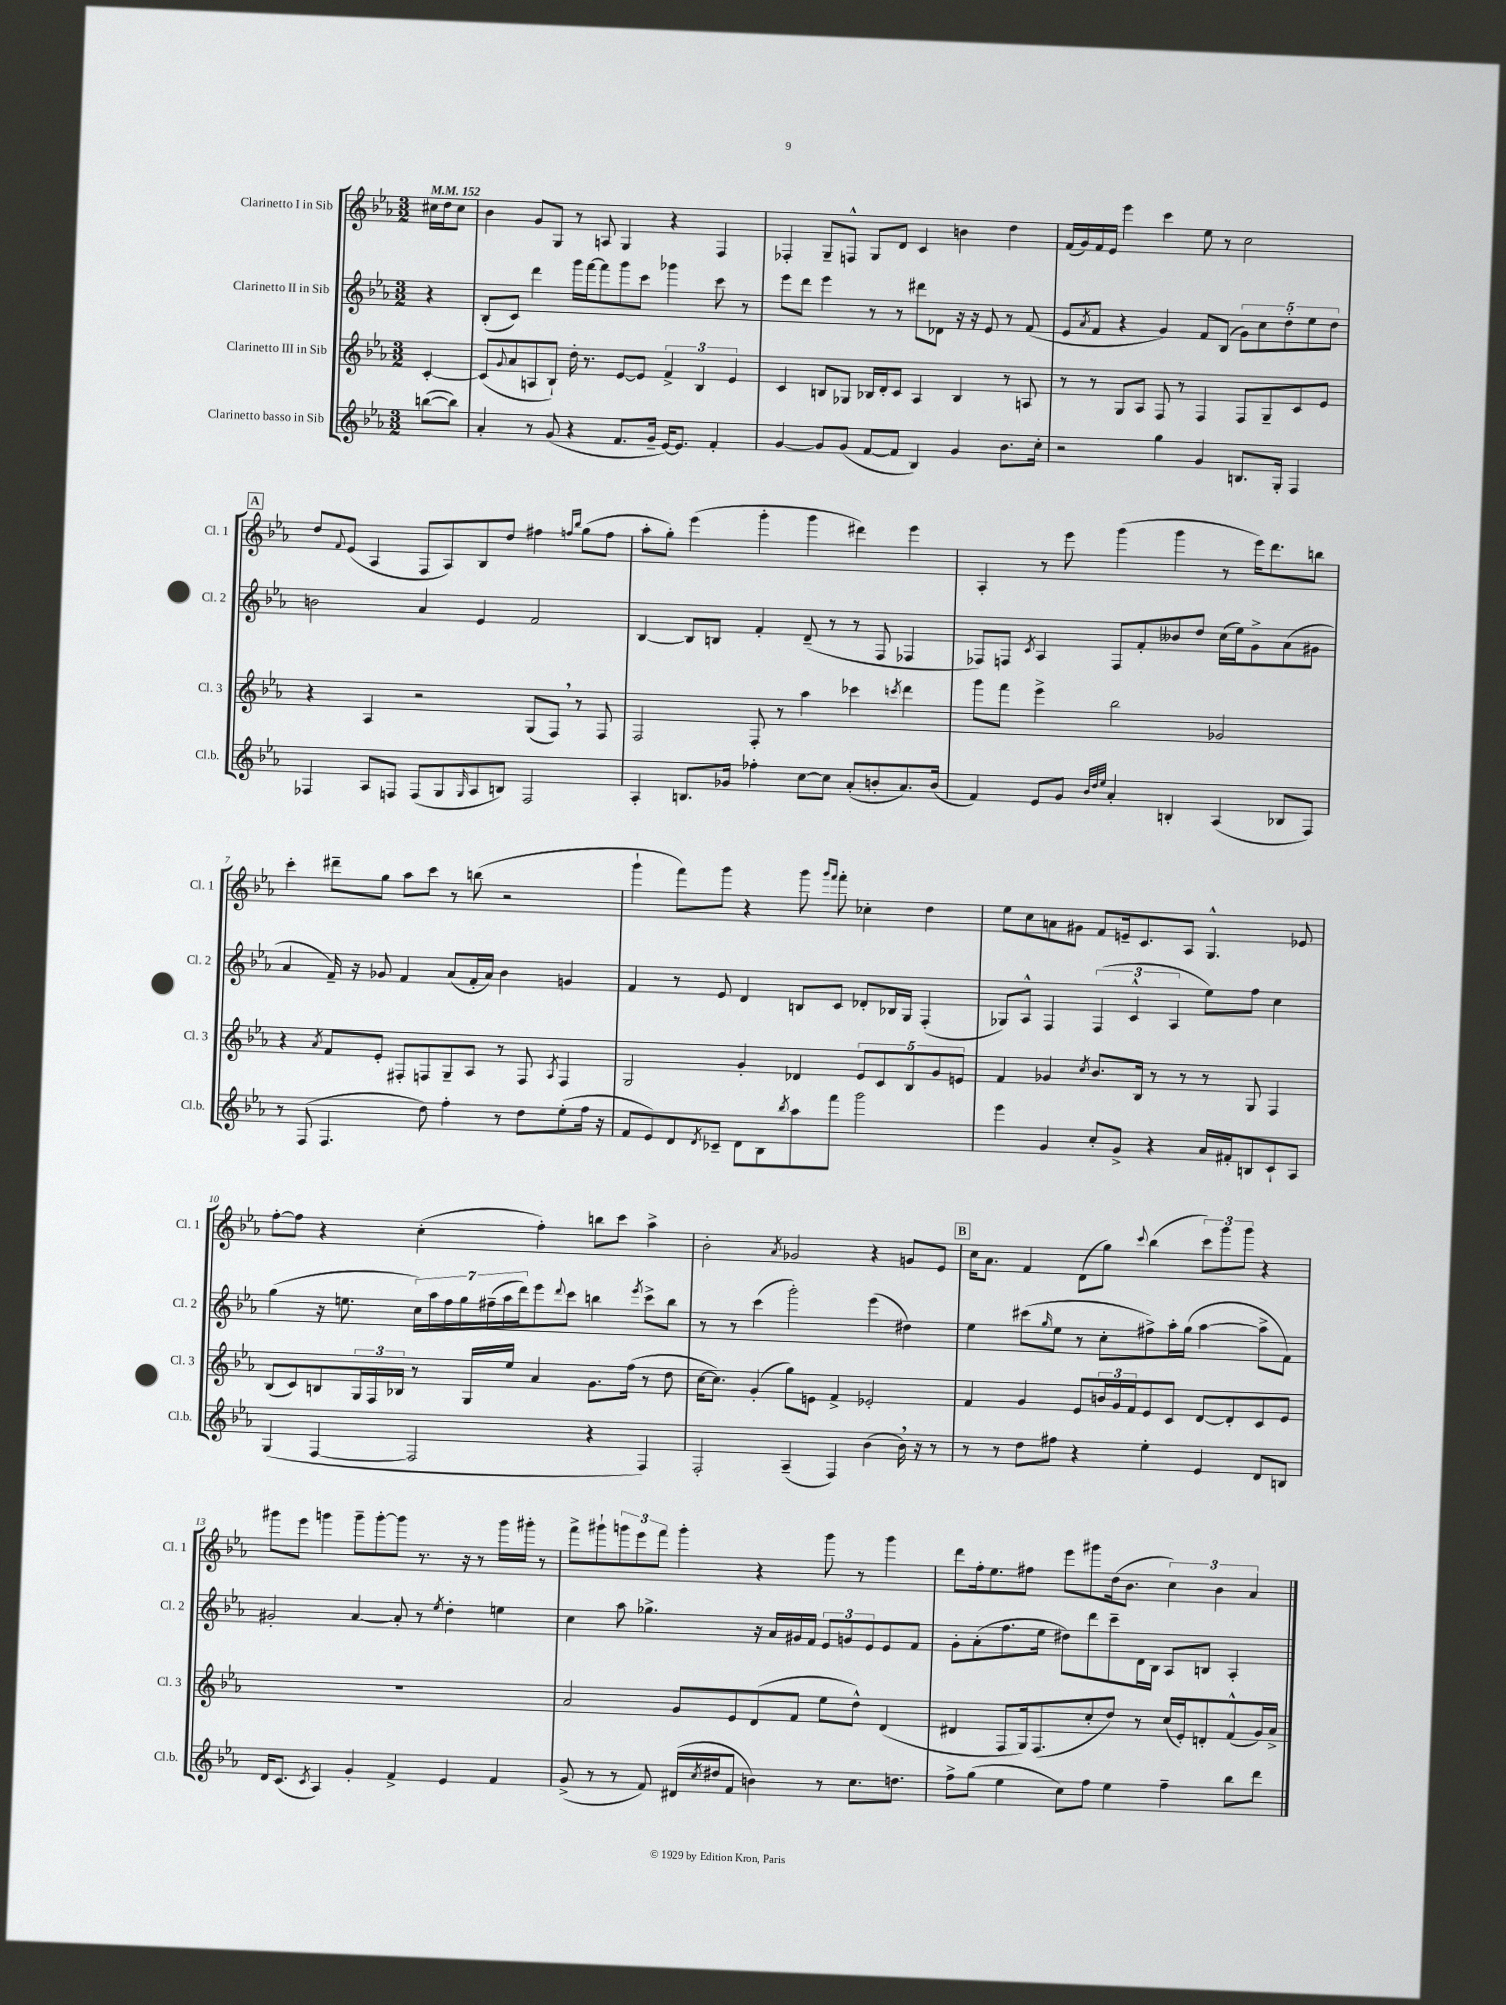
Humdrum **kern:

**kern	**kern	**kern	**kern
*staff4	*staff3	*staff2	*staff1
*clefG2	*clefG2	*clefG2	*clefG2
*k[b-e-a-]	*k[b-e-a-]	*k[b-e-a-]	*k[b-e-a-]
*M3/2	*M3/2	*M3/2	*M3/2
*MM152	*MM152	*MM152	*MM152
([8bb\L	[4c'/	4r	16cc#\LL
.	.	.	16dd\J
8bb\]J)	.	.	8cc#\J
=	=	=	=
4a-'/	(8c/]L	(8B-'/L	4b-\
.	8qqg/	.	.
.	8a-/	8c/J)	.
8r	8A/	4ddd\	8g/L
(8g/	8B-`/J)	.	8G/J
4r	16dd'\	16ggg\LL	8r
.	8.r	[16fff\J	.
.	.	8fff\]	8A/
8.f/L	[8e-/L	8ggg\	4G/
.	8e-/]J	8ccc\J	.
16g~/Jk	.	.	.
[16e-/LK)	6f^/	4ggg-\	4r
8.e-/]J	.	.	.
.	6B-/	.	.
4f'/	.	8ccc\	4F/
.	6e-/	.	.
.	.	8r	.
=	=	=	=
[4g/	4c/	8eee-\L	4F-'/
.	.	8ddd\J	.
8g/]L	8B/L	4eee-\	8G~/L
(8g/J	8G-/J	.	8F^^/J
[8f/L	16B-/LL	8r	8G/L
.	16d'/J	.	.
8f/]J	8c/J	8r	8d/J
4B-/)	4A-/	8ddd#\L	4c/
.	.	8d-\J	.
4g/	4B-/	16r	4b\
.	.	16r	.
.	.	8e-/	.
8.b-\L	8r	8r	4dd\
.	8A/	(8f/	.
16cc'\Jk	.	.	.
=	=	=	=
2r	8r	8e-/L	(16f/LL
.	.	.	16g/)
.	.	8qa-/	.
.	8r	8f/J	16f/
.	.	.	16e-/JJ
.	8G/L	4r	4eee-\
.	8A-/J	.	.
4gg\	8F/	4g/)	4ccc\
.	8r	.	.
4g/	4F/	8f/L	8ee-\
.	.	(8B-/J	8r
8.B/L	8F/L	10g\L)	2cc\
.	.	10cc\	.
.	8G~/	.	.
16G'/Jk	.	.	.
.	.	10dd'\	.
4F/	8c/	.	.
.	.	10ee-\	.
.	8e-/J	.	.
.	.	10dd\J	.
=	=	=	=
4F-/	4r	2b\	8dd/L
.	.	.	8qqf/
.	.	.	(8e-/J
8A-/L	4A-/	.	4A-/
8F/J	.	.	.
(8F/L	2r	4a-/	8F/L
8G/	.	.	8A-/)
16qqG/	.	.	.
8A-/	.	4e-/	8B-/
8B/J)	.	.	8dd/J
2F/	(8G/L	2f/	4ff#\
.	8F/J)	.	.
.	.	.	16qqff/LL
.	.	.	16qqbb-/JJ
.	8r	.	(8gg\L
.	8F/	.	8ff\J
=	=	=	=
4A-'/	2F/	[4B-/	8aa-'\L
.	.	.	8gg'\J)
8.B/L	.	8B-/]L	(4eee-\
.	.	8B/J	.
16g-/Jk	.	.	.
4ff-'\	8F'/	4f'/	4ggg'\
.	8r	.	.
[8cc\L	4aa-\	(8d~/	4ggg\
8cc\]J	.	8r	.
(8a-'/L	4ccc-\	8r	4ddd#\)
8b'/	.	8F/	.
.	8qccc/	.	.
8.a-/)	4ddd\	4F-/	4eee-\
(16b/Jk	.	.	.
=	=	=	=
4f/)	8ggg\L	8F-/L)	4A-'/
.	8fff\J	8F/J	.
.	.	8qc/	.
8e-/L	4eee-^\	4A-/	8r
8g/J	.	.	8eee-\
32qqb-/LLL	.	.	.
32qqdd/	.	.	.
32qqee-/JJJ	.	.	.
4a-'/	2bb-\	8F/L	(4ggg\
.	.	8f'/	.
4B'/	.	8b--/	4ggg\
.	.	8dd/J	.
(4A-/	2g-/	(16cc\LL	8r
.	.	16ee-\J)	.
.	.	8g^\	16eee-\LK)
.	.	.	8.ddd\
8B-/L	.	(8a-\	.
8F/J)	.	8g#\J	8bb\J
=	=	=	=
8r	4r	4a-/	4ccc'\
(8F/	.	.	.
.	8qa-/	.	.
4.F/	8f/L	16f~/)	8ddd#~\L
.	.	16r	.
.	8e-'/J	8g-/	8gg\J
.	8F#'/L	4f/	8aa-\L
8dd\)	8F/	.	8ccc\J
4ff'\	8G~/	(8a-/L	8r
.	8A-/J	16f'/L	(8bb\
.	.	16a-/JJ)	.
8r	8r	4b-\	2r
8dd\L	8F/	.	.
.	8qA-/	.	.
(8ee-'\	4F/	4g/	.
16ff\Jk	.	.	.
16r	.	.	.
=	=	=	=
8f/L	2G/	4f/	4ggg`\
8e-/)	.	.	.
8d/	.	8r	8fff\L)
8qd/	.	.	.
8c-~/J	.	8e-/	8ggg\J
8d\L	4g'/	4d/	4r
8B-\	.	.	.
8qbb-/	.	.	.
8aa-\	4d-/	8B/L	8ggg\
.	.	.	16qqggg/LL
.	.	.	16qqfff/JJ
8fff\J	.	8c/J	8fff'\
2ggg\	10e-/L	8d-'/L	4cc-'\
.	10c/	.	.
.	.	16B-/L	.
.	.	16G/JJ	.
.	10B-/	.	.
.	.	(4F'/	4dd\
.	10g/	.	.
.	10e/J	.	.
=	=	=	=
4eee-\	4f/	8G-/L)	8ee-\L
.	.	8A-^^/J	8cc\
4g/	4g-/	4F/	8a\
.	.	.	8g#\J
.	8qcc/	.	.
8cc'/L	8.b-/L	(6F/	8f/L
8g^/J	.	.	16e~/k
.	.	6c^^/	.
.	16B-/Jk	.	8.c/
4r	8r	.	.
.	.	6A-/	.
.	8r	.	8A-/J
16a-/LL	8r	8ee-\L)	4.G^^/
16f#'/J	.	.	.
8B/	8G/	8ff\J	.
8c`/	4F/	4cc\	.
8A-/J	.	.	8e-/
=	=	=	=
(4G/	(8B-/L	(4gg\	[8ff'\L
.	8c/)	.	8ff\]J
[4F/	8B/	16r	4r
.	.	8.ee\	.
.	24G/L	.	.
.	24F/	.	.
.	24B-/JJ	.	.
2F/]	8r	28cc\LL)	(4cc'\
.	.	28aa-\	.
.	.	28ff\	.
.	.	28gg\	.
.	16G/LL	.	.
.	.	(28ff#~\	.
.	.	28aa-\	.
.	16ee-/JJ	.	.
.	.	28ddd\J)	.
.	4a-/	8eee-\	4ff'\)
.	.	8qqddd/	.
.	.	8ccc\J	.
4r	8.g\L	4bb\	8bb\L
.	.	.	8ccc\J
.	(16ff\Jk	.	.
.	.	8qeee-/	.
4F/)	8r	8ccc^\L	4aa-^\
.	8dd\	8bb\J	.
=	=	=	=
2F'/	[16cc\LK	8r	2b-'\
.	8.cc\]J)	.	.
.	.	8r	.
.	(4g'/	(4ccc\	.
.	.	.	8qa-/
(4A-~/	8gg\L)	2ggg'\)	2g-/
.	8e\J	.	.
4F/)	4f^/	.	.
(4b-\	2e-'/	(4eee-\	4r
16b-\)	.	4dd#\)	8g/L
16r	.	.	.
8r	.	.	8e-/J
=	=	=	=
8r	4f/	4ee-\	16cc\LK
.	.	.	8.a-\J
8r	.	.	.
8dd\L	4g/	(8ccc#\L	4f/
.	.	16qqgg/	.
8ff#\J	.	8ee-\J	.
4r	8e-/L	8r	(8d\L
.	24b/L	8cc'\L	8gg\J)
.	24g/	.	.
.	24f/J	.	.
.	.	.	8qqccc/
4ee-'\	8e-/	8ff#^\)	(4bb-\
.	8c/J	16aa-'\L	.
.	.	(16gg\JJ	.
4e-/	[8d/L	[4aa-\	12ccc\L)
.	.	.	12ggg\
.	8d'/]	.	.
.	.	.	12ggg\J
8d/L	8c/	8aa-^\]L	4r
8B/J	8e-/J	8f\J)	.
=	=	=	=
16d/LK	1.r	2g#'/	8ggg#\L
(8.c/J	.	.	.
.	.	.	8eee-\J
8qc/	.	.	.
4A-/)	.	.	4ggg\
4g'/	.	[4a-/	8ggg~\L
.	.	.	[8ggg'\
4f^/	.	8a-'/]	8ggg\]J
.	.	8r	8.r
.	.	8qee-/	.
4e-/	.	4dd'\	.
.	.	.	16r
.	.	.	8r
4f/	.	4ee\	16ggg\LL
.	.	.	16ggg#'\JJ
.	.	.	8r
=	=	=	=
(8g^/	2a-/	4cc\	8fff^\L
8r	.	.	8ggg#`\
8r	.	8aa-\	12ggg\
.	.	.	12eee-\
8f/)	.	4.gg-^\	.
.	.	.	12fff\J
(16d#/LL	8g/L	.	4ggg'\
8qcc/	.	.	.
16dd#/J	.	.	.
8f/J	8e-/	.	.
4b\)	(8d/	16r	4r
.	.	16a-/LL	.
.	8f/J	16g#/	.
.	.	16f/JJ	.
8r	8ee-\L	12e-/L	8ggg\
.	.	12g/	.
8.cc\L	8dd^^\J)	.	8r
.	.	12e-/	.
.	(4d/	8e-/	4ggg\
8.dd\J	.	.	.
.	.	8f/J	.
=	=	=	=
8ff^\L	4d#/	8g'\L	8ddd\L
(8gg\J	.	(8a-'\	16ff'\k
.	.	.	8.ee-\
4ee-\	8F/L	8.ff\	.
.	16G/k)	.	8ff#\J
.	(8.F/	16ee-\Jk	.
8cc\L)	.	8dd#\L)	8eee-\L
8ff\J	8cc'/	8ddd\	8ggg#\
4ee-\	8dd/J)	8ccc~\	(16dd\k
.	.	.	8.b-\J
.	8r	16d\L	.
.	.	16B-\JJ	.
4ff~\	(16cc/LL	8A-/L	6cc\)
.	16e-'/J)	.	.
.	8d'/	8B/J	.
.	.	.	6b-\
8bb-\L	(8f^^/	4A-'/	.
.	.	.	6a-/
8ddd\J	16g/L)	.	.
.	16a-^/JJ	.	.
==	==	==	==
*-	*-	*-	*-
